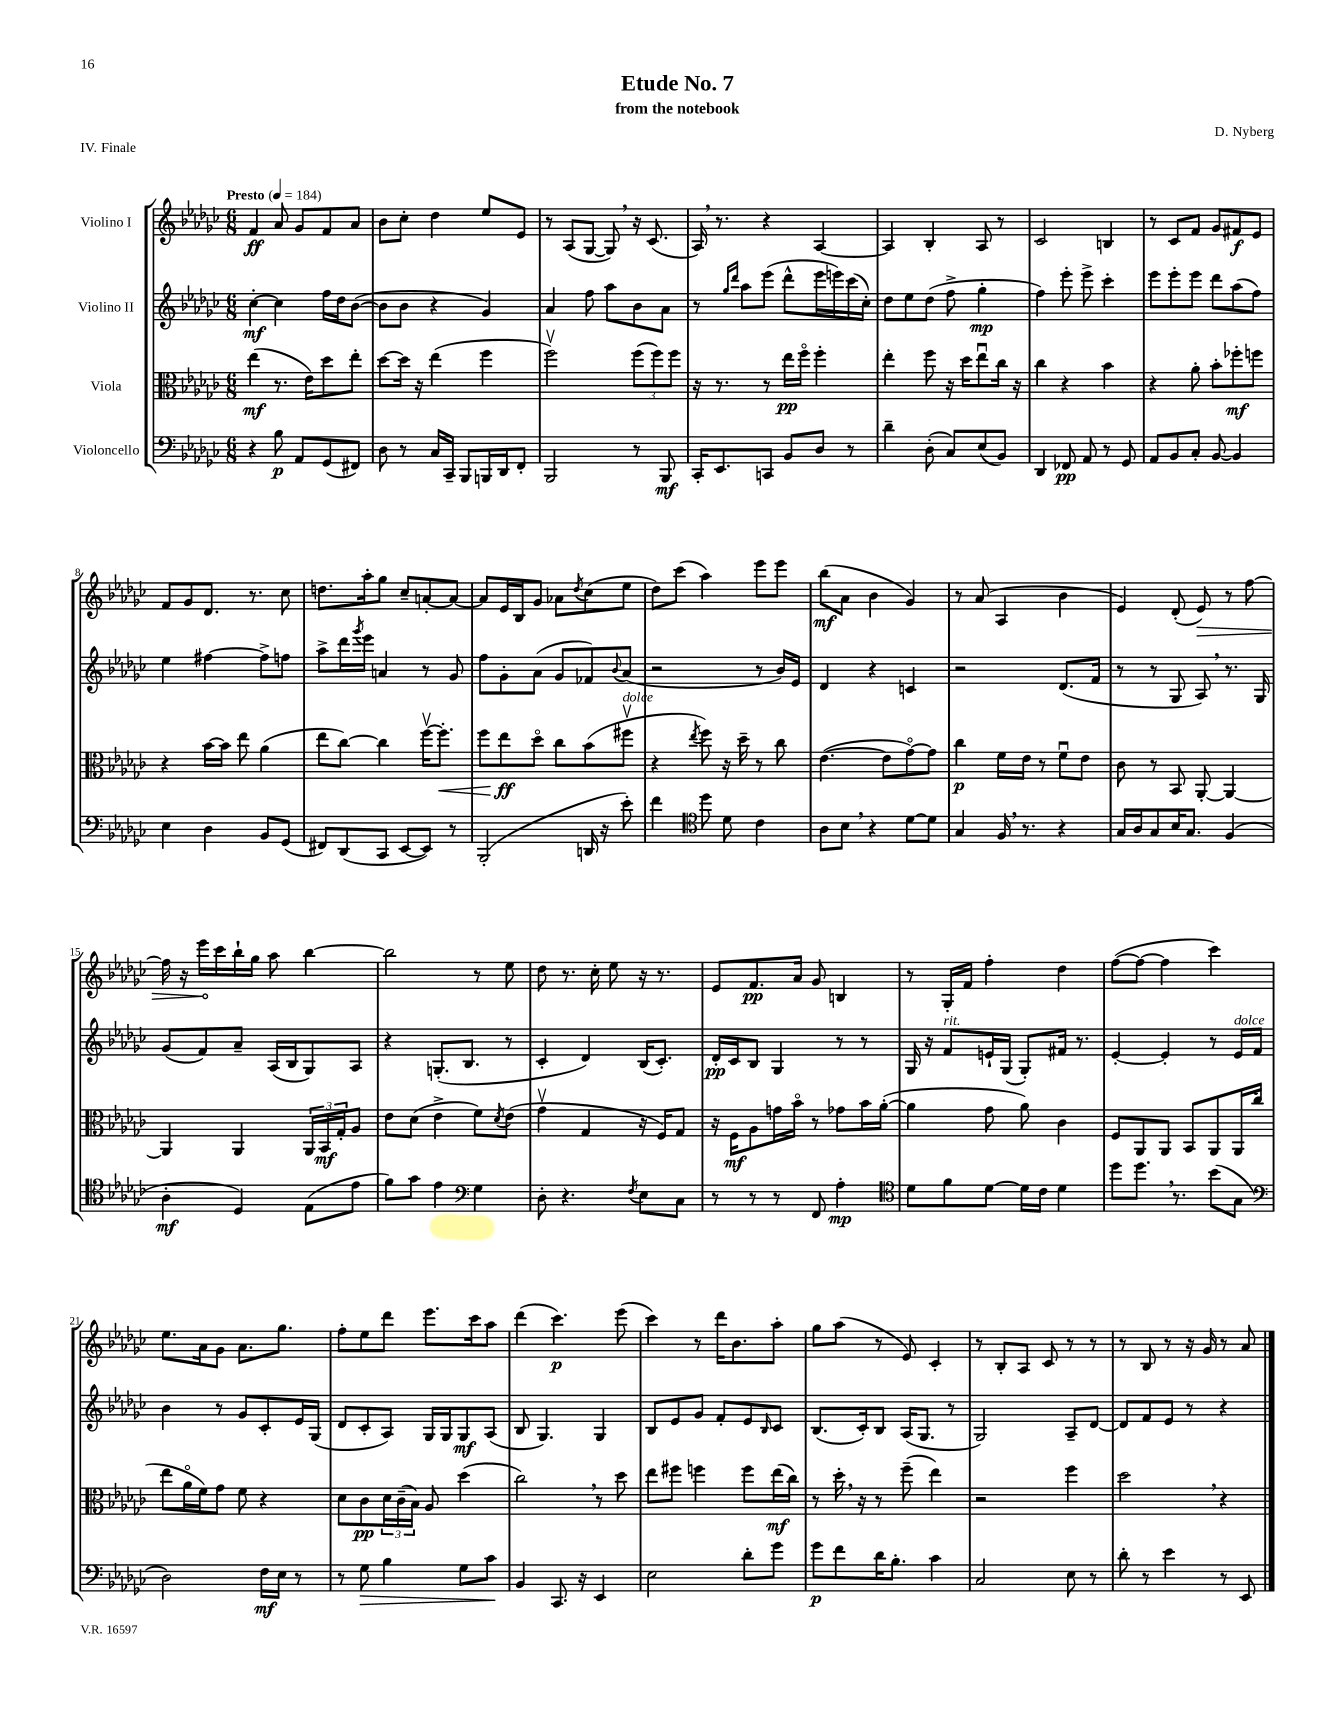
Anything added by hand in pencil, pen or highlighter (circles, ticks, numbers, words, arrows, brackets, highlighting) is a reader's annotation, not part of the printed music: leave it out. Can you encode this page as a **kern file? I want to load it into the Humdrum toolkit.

**kern	**dynam	**kern	**dynam	**kern	**dynam	**kern	**dynam
*part4	*part4	*part3	*part3	*part2	*part2	*part1	*part1
*staff4	*staff4	*staff3	*staff3	*staff2	*staff2	*staff1	*staff1
*I"Violoncello	*	*I"Viola	*	*I"Violino II	*	*I"Violino I	*
*clefF4	*	*clefC3	*	*clefG2	*	*clefG2	*
*k[b-e-a-d-g-c-]	*	*k[b-e-a-d-g-c-]	*	*k[b-e-a-d-g-c-]	*	*k[b-e-a-d-g-c-]	*
*M6/8	*	*M6/8	*	*M6/8	*	*M6/8	*
*MM184	*	*MM184	*	*MM184	*	*MM184	*
=1	=1	=1	=1	=1	=1	=1	=1
!	!	!	!	!	!	!LO:TX:a:B:t=Presto	!
4r	.	(4ee-\	mf	[4cc-'\	mf	4f/	ff
8B-\	p	8.r	.	4cc-\]	.	8a-/	.
8AA-/L	.	.	.	.	.	8g-/L	.
.	.	16e-\KL)	.	.	.	.	.
(8GG-/	.	8dd-\	.	16ff\LL	.	8f/	.
.	.	.	.	16dd-\J	.	.	.
8FF#X/J)	.	8ee-'\J	.	([8b-\J	.	8a-/J	.
=2	=2	=2	=2	=2	=2	=2	=2
8D-\	.	[8dd-\L	.	8b-\L]	.	8b-\L	.
8r	.	16dd-\Jk]	.	8b-\J	.	8cc-'\J	.
.	.	16r	.	.	.	.	.
16C-/LL	.	(4ee-\	.	4r	.	4dd-\	.
16CC-~/JJ	.	.	.	.	.	.	.
8BBB-/L	.	.	.	.	.	.	.
16BBBn/L	.	4ff\	.	4g-/)	.	8ee-/L	.
16DD-/J	.	.	.	.	.	.	.
8FF'/J	.	.	.	.	.	8e-/J	.
=3	=3	=3	=3	=3	=3	=3	=3
2BBB-/	.	2ffv\)	.	4a-/	.	8r	.
.	.	.	.	.	.	(8A-/L	.
.	.	.	.	8ff\	.	[8G-/J	.
.	.	.	.	8aa-\L	.	8G-,/])	.
8r	.	(12ff\L	.	8b-\	.	16r	.
.	.	.	.	.	.	(8.c-/	.
.	.	12ff\)	.	.	.	.	.
8BBB-/	mf	.	.	8a-\J	.	.	.
.	.	12ff\J	.	.	.	.	.
=4	=4	=4	=4	=4	=4	=4	=4
16CC-'/KL	.	16r	.	8r	.	16A-,/)	.
8.EE-/	.	8.r	.	.	.	8.r	.
.	.	.	.	16qqgg-/LL	.	.	.
.	.	.	.	16qqddd-/JJ	.	.	.
.	.	.	.	8aa-\L	.	.	.
8CCn/J	.	8r	.	(8eee-\J	.	4r	.
8BB-/L	.	16ee-\LL	pp	8ddd-^^\L	.	.	.
.	.	16ff\JJ	.	.	.	.	.
8D-/J	.	4ff'\	.	16eee-\L	.	[4A-/	.
.	.	.	.	16eeen\)	.	.	.
8r	.	.	.	(16ccc-\	.	.	.
.	.	.	.	16cc-'\JJ)	.	.	.
=5	=5	=5	=5	=5	=5	=5	=5
4d-~\	.	4ee-'\	.	8dd-\L	.	4A-/]	.
.	.	.	.	8ee-\	.	.	.
(8D-'\	.	8ff\	.	(8dd-\J	.	4B-'/	.
8C-/L)	.	16r	.	8ff^\	.	.	.
.	.	16dd-\KL	.	.	.	.	.
(8E-/	.	8ee-u\	.	4gg-'\	mp	8A-/	.
8BB-/J)	.	16cc-\Jk	.	.	.	8r	.
.	.	16r	.	.	.	.	.
=6	=6	=6	=6	=6	=6	=6	=6
4DD-/	.	4cc-\	.	4ff\)	.	2c-/	.
8FF-X/	pp	4r	.	8eee-'\	.	.	.
8AA-/	.	.	.	8eee-^\	.	.	.
8r	.	4b-\	.	4ccc-'\	.	4Bn/	.
8GG-/	.	.	.	.	.	.	.
=7	=7	=7	=7	=7	=7	=7	=7
8AA-/L	.	4r	.	8eee-\L	.	8r	.
8BB-/	.	.	.	8eee-'\	.	8c-/L	.
8C-'/J	.	8a-'\	.	8eee-\J	.	8f/J	.
[8BB-/	.	8b-'\L	.	8ddd-\L	.	8g-/L	.
4BB-/]	.	8ff-X'\	mf	(8aa-\	.	8f#X/	f
.	.	8ffn\J	.	8ff\J)	.	8e-/J	.
!!LO:LB:g=z
=8	=8	=8	=8	=8	=8	=8	=8
4E-\	.	4r	.	4ee-\	.	8f/L	.
.	.	.	.	.	.	8g-/	.
4D-\	.	[16b-\LL	.	[4ff#X\	.	8.d-/J	.
.	.	16b-\JJ]	.	.	.	.	.
.	.	8ee-\	.	.	.	.	.
.	.	.	.	.	.	8.r	.
8BB-/L	.	(4a-\	.	8ff#^\L]	.	.	.
(8GG-/J	.	.	.	8ffn\J	.	8cc-\	.
=9	=9	=9	=9	=9	=9	=9	=9
8FF#X/L)	.	8ee-\L	.	8aa-^\L	.	8.ddn\L	.
(8DD-/	.	[8cc-\J)	.	16ddd-\L	.	.	.
.	.	.	.	8qggg-/	.	.	.
.	.	.	.	16eee-\JJ	.	16aa-'\k	.
8CC-/J	.	4cc-\]	.	4an/	.	8gg-\J	.
[8EE-/L	.	.	.	.	.	8cc-~/L	.
8EE-/J])	.	[16ffv\KL	.	8r	.	[8an'/	.
!	!	!	!LO:HP:b	!	!	!	!
.	.	8.ff'\J]	<	.	.	.	.
8r	.	.	.	8g-/	.	8a/J_	.
=10	=10	=10	=10	=10	=10	=10	=10
(2BBB-'/	.	8ff\L	.	8ff\L	.	8a/L]	.
.	.	8ee-\	ff	8g-'\	.	16e-/L	.
.	.	.	.	.	.	16B-/J	.
.	.	8dd-\J	[	(8a-\J	.	8g-/J	.
.	.	8cc-\L	.	8g-/L	.	8a-X\L	.
.	.	.	.	.	.	8qdd-/	.
16DDn/	.	(8b-\	.	8f-X/)	.	(8cc-\	.
16r	.	.	.	.	.	.	.
.	.	.	.	8qqb-/	.	.	.
!	!	!LO:TX:a:i:t=dolce	!	!	!	!	!
8e-'\)	.	8ff#Xv\J	.	(8a-/J	.	8ee-\J	.
=11	=11	=11	=11	=11	=11	=11	=11
4f\	.	4r	.	2r	.	8dd-\L)	.
.	.	.	.	.	.	(8ccc-\J	.
*clefC4	*	*	*	*	*	*	*
.	.	8qee-/	.	.	.	.	.
8dd-\	.	8ff\)	.	.	.	4aa-\)	.
8d-\	.	16r	.	.	.	.	.
.	.	16dd-~\	.	.	.	.	.
4c-\	.	8r	.	8r	.	8eee-\L	.
.	.	8cc-\	.	16b-/LL)	.	8eee-\J	.
.	.	.	.	16e-/JJ	.	.	.
=12	=12	=12	=12	=12	=12	=12	=12
8A-\L	.	([4.e-\	.	4d-/	.	(8bb-\L	mf
8B-,\J	.	.	.	.	.	8a-\J	.
4r	.	.	.	4r	.	4b-\	.
.	.	8e-\L]	.	.	.	.	.
[8d-\L	.	[8g-\)	.	4cn/	.	4g-/)	.
8d-\J]	.	8g-\J]	.	.	.	.	.
=13	=13	=13	=13	=13	=13	=13	=13
4G-/	.	4cc-\	p	2r	.	8r	.
.	.	.	.	.	.	(8a-/	.
16F,/	.	16f\LL	.	.	.	4A-/	.
8.r	.	16e-\JJ	.	.	.	.	.
.	.	8r	.	.	.	.	.
4r	.	8fu\L	.	(8.d-/L	.	4b-\	.
.	.	8e-\J	.	.	.	.	.
.	.	.	.	16f/Jk	.	.	.
=14	=14	=14	=14	=14	=14	=14	=14
16G-/LL	.	8c-\	.	8r	.	4e-/)	.
16A-/J	.	.	.	.	.	.	.
8G-/	.	8r	.	8r	.	.	.
16B-/K	.	8BB-/	.	8G-/	.	(8d-'/	.
8.G-/J	.	.	.	.	.	.	.
!	!	!	!	!	!	!	!LO:HP:b
.	.	[8AA-'/	.	8A-,/)	.	8e-/)	>
(4F/	.	4AA-/_	.	8.r	.	8r	.
.	.	.	.	.	.	[8ff\	.
.	.	.	.	16G-/	.	.	.
!!LO:LB:g=z
=15	=15	=15	=15	=15	=15	=15	=15
4A-'\	mf	4AA-/]	.	(8g-/L	.	16ff\]	.
.	.	.	.	.	.	16r	.
.	.	.	.	8f/)	.	16eee-\LL	.
.	.	.	.	.	.	16ccc-\	]
4D-/)	.	4AA-/	.	8a-~/J	.	16bb-`\	.
.	.	.	.	.	.	16gg-\JJ	.
.	.	.	.	(16A-/LL	.	8aa-\	.
.	.	.	.	16B-/J	.	.	.
(8E-\L	.	24AA-/LL	.	8G-/)	.	[4bb-\	.
.	.	24BB-/	mf	.	.	.	.
.	.	24G-'/J	.	.	.	.	.
8e-\J	.	8A-/J	.	8A-/J	.	.	.
=16	=16	=16	=16	=16	=16	=16	=16
8f\L)	.	8e-\L	.	4r	.	2bb-\]	.
8g-\J	.	(8d-\J	.	.	.	.	.
4e-\	.	4e-^\	.	(8.Gn'/L	.	.	.
.	.	.	.	8.B-/J	.	.	.
*clefF4	*	*	*	*	*	*	*
4G-\	.	8f\L)	.	.	.	8r	.
.	.	8qd-/	.	.	.	.	.
.	.	(8e-\J	.	8r	.	8ee-\	.
=17	=17	=17	=17	=17	=17	=17	=17
8D-'\	.	4g-v\	.	4c-'/	.	8dd-\	.
4.r	.	.	.	.	.	8.r	.
.	.	4G-/	.	4d-/)	.	.	.
.	.	.	.	.	.	16cc-'\	.
.	.	.	.	.	.	8ee-\	.
8qF/	.	.	.	.	.	.	.
8E-\L	.	16r	.	(16B-/KL	.	16r	.
.	.	16F/KL)	.	8.c-'/J)	.	8.r	.
8C-\J	.	8G-/J	.	.	.	.	.
=18	=18	=18	=18	=18	=18	=18	=18
8r	.	16r	.	16d-'/LL	pp	8e-/L	.
.	.	16F\KL	mf	16c-/J	.	.	.
8r	.	8A-\	.	8B-/J	.	8.f/	pp
8r	.	16gn\L	.	4G-/	.	.	.
.	.	16b-\JJ	.	.	.	16a-/Jk	.
8FF/	.	8r	.	.	.	8g-/	.
4A-'\	mp	8g-X\L	.	8r	.	4Bn/	.
.	.	16b-\L	.	8r	.	.	.
.	.	([16a-'\JJ	.	.	.	.	.
=19	=19	=19	=19	=19	=19	=19	=19
*clefC4	*	*	*	*	*	*	*
8d-\L	.	4a-\]	.	16G-/	.	8r	.
.	.	.	.	16r	.	.	.
!	!	!	!	!LO:TX:a:i:t=rit.	!	!	!
8f\	.	.	.	8f/L	.	16G-'/LL	.
.	.	.	.	.	.	16f/JJ	.
[8d-\J	.	8g-\	.	16en`/L	.	4ff'\	.
.	.	.	.	(16G-/JJ	.	.	.
16d-\LL]	.	8a-\)	.	8G-'/L)	.	.	.
16c-\JJ	.	.	.	.	.	.	.
4d-\	.	4c-\	.	16f#X/Jk	.	4dd-\	.
.	.	.	.	8.r	.	.	.
=20	=20	=20	=20	=20	=20	=20	=20
8dd-\L	.	8F/L	.	[4e-'/	.	([8ff\L	.
8.dd-,\J	.	8AA-/	.	.	.	8ff\J_	.
.	.	8AA-/J	.	4e-'/]	.	4ff\]	.
8.r	.	.	.	.	.	.	.
.	.	8BB-/L	.	.	.	.	.
(8b-\L	.	8AA-/	.	8r	.	4ccc-\)	.
!	!	!	!	!LO:TX:a:i:t=dolce	!	!	!
8G-\J	.	16AA-/L	.	16e-/LL	.	.	.
.	.	(16cc-/JJ	.	16f/JJ	.	.	.
!!LO:LB:g=z
=21	=21	=21	=21	=21	=21	=21	=21
*clefF4	*	*	*	*	*	*	*
2D-\)	.	8ee-\L	.	4b-\	.	8.ee-\L	.
.	.	16a-\L	.	.	.	.	.
.	.	16f\J)	.	.	.	16a-\k	.
.	.	8g-\J	.	8r	.	8g-\J	.
.	.	8f\	.	8g-/L	.	8.a-\L	.
16F\LL	mf	4r	.	8c-'/	.	.	.
16E-\JJ	.	.	.	.	.	8.gg-\J	.
8r	.	.	.	16e-/L	.	.	.
.	.	.	.	(16G-/JJ	.	.	.
=22	=22	=22	=22	=22	=22	=22	=22
8r	.	8d-\L	.	8d-/L	.	8ff'\L	.
!	!LO:HP:b	!	!	!	!	!	!
8G-\	>	8c-\	pp	8c-'/	.	8ee-\	.
4B-\	.	24d-\L	.	8A-/J)	.	8ddd-\J	.
.	.	(24c-~\	.	.	.	.	.
.	.	24B-\JJ)	.	.	.	.	.
.	.	8A-/	.	16G-/LL	.	8.eee-\L	.
.	.	.	.	16G-/J	.	.	.
8G-\L	.	(4dd-\	.	8G-/	mf	.	.
.	.	.	.	.	.	16ccc-\k	.
8c-\J	.	.	.	(8A-/J	.	8aa-\J	.
.	]	.	.	.	.	.	.
=23	=23	=23	=23	=23	=23	=23	=23
4BB-/	.	2cc-,\)	.	8B-/	.	(4ddd-\	.
.	.	.	.	4.G-/)	.	.	.
8.CC-/	.	.	.	.	.	4.ccc-\)	p
16r	.	.	.	.	.	.	.
4EE-/	.	8r	.	4G-/	.	.	.
.	.	8dd-\	.	.	.	(8eee-\	.
=24	=24	=24	=24	=24	=24	=24	=24
2E-\	.	8ee-\L	.	8B-/L	.	4ccc-\)	.
.	.	8ff#X\J	.	8e-/	.	.	.
.	.	4ffn\	.	8g-/J	.	8r	.
.	.	.	.	8f'/L	.	16ddd-\KL	.
.	.	.	.	.	.	8.b-\	.
8d-'\L	.	8ff\L	.	8e-/	.	.	.
.	.	.	.	16qqB-/	.	.	.
8g-\J	.	(16ee-\L	mf	8c-/J	.	8aa-'\J	.
.	.	16cc-\JJ)	.	.	.	.	.
=25	=25	=25	=25	=25	=25	=25	=25
8g-\L	p	8r	.	(8.B-/L	.	8gg-\L	.
8f\	.	16dd-',\	.	.	.	(8aa-\J	.
.	.	16r	.	16c-'/k)	.	.	.
16d-\K	.	8r	.	8B-/J	.	8r	.
8.B-'\J	.	.	.	.	.	.	.
.	.	(8ff~\	.	(16A-/KL	.	8e-/)	.
.	.	.	.	8.G-/J	.	.	.
4c-\	.	4ee-\)	.	.	.	4c-'/	.
.	.	.	.	8r	.	.	.
=26	=26	=26	=26	=26	=26	=26	=26
2C-/	.	2r	.	2G-/)	.	8r	.
.	.	.	.	.	.	8B-'/L	.
.	.	.	.	.	.	8A-/J	.
.	.	.	.	.	.	8c-/	.
8E-\	.	4ff\	.	8A-~/L	.	8r	.
8r	.	.	.	[8d-/J	.	8r	.
=27	=27	=27	=27	=27	=27	=27	=27
8d-'\	.	2dd-,\	.	8d-/L]	.	8r	.
8r	.	.	.	8f/	.	8B-/	.
4e-\	.	.	.	8e-/J	.	8r	.
.	.	.	.	8r	.	16r	.
.	.	.	.	.	.	16g-/	.
8r	.	4r	.	4r	.	8r	.
8EE-/	.	.	.	.	.	8a-/	.
==	==	==	==	==	==	==	==
*-	*-	*-	*-	*-	*-	*-	*-
